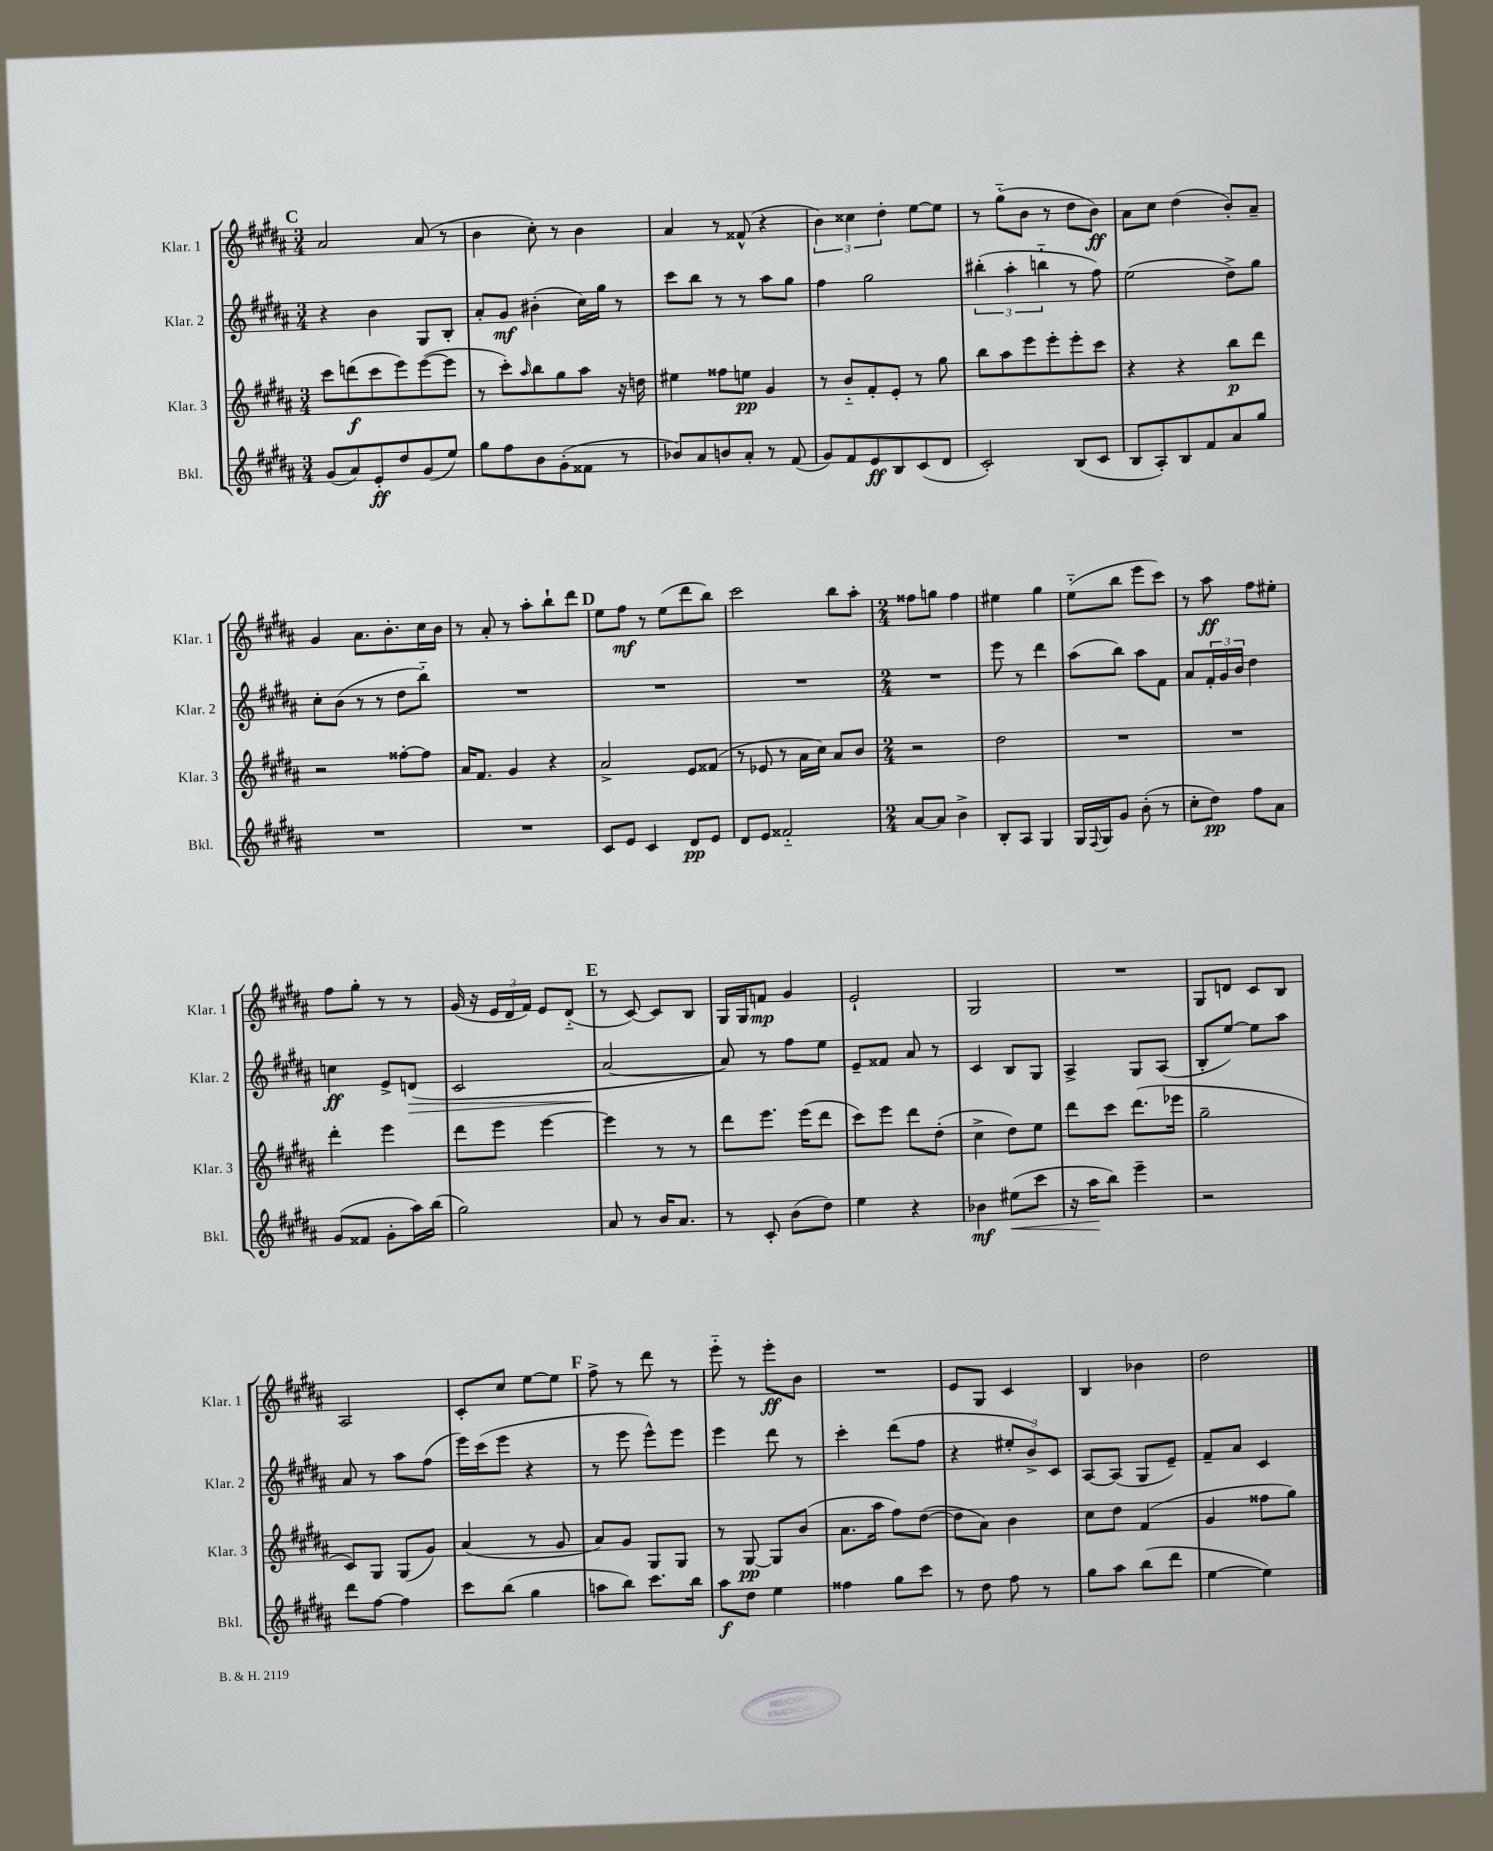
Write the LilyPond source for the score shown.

<<
\new StaffGroup <<
\new Staff = "s0" \with { instrumentName = "Klar. 1" shortInstrumentName = "Klar. 1" } {
    \clef treble \key b \major \numericTimeSignature \time 3/4
    \mark \markup { \bold "C" } ais'2 ais'8( r8 |
    b'4 cis''8-.) r8 b'4 |
    ais'4 r8 fisis'8-^( r4 |
    \tuplet 3/2 { b'4) cisis''4 dis''4-. } e''8~ e''8 |
    r8 gis''8-_( b'8 r8 dis''8 b'8\ff) |
    ais'8 cis''8 dis''4( b'8-.) ais'8-- |
    gis'4 ais'8. b'8.-. cis''16 b'16 |
    r8 ais'8-. r8 ais''8-. b''8-! dis'''8 |
    \mark \markup { \bold "D" } e''8 fis''8\mf r8 e''8( dis'''8 b''8) |
    cis'''2 b''8 ais''8-. |
    \numericTimeSignature \time 2/4 fisis''8 g''8 fisis''4 |
    eis''4 gis''4 |
    e''8-_( b''8 e'''8 cis'''8) |
    r8 ais''8\ff fis''8 eis''8-. |
    fis''8 gis''8-. r8 r8 |
    gis'16( r16 \tuplet 3/2 { e'16 dis'16 fis'16) } e'8 dis'8-_( |
    \mark \markup { \bold "E" } r8 cis'8~) cis'8 b8 |
    gis16 gis16 f'8\mp gis'4 |
    e'2-! |
    gis2 |
    R2 |
    gis8 d'8 cis'8 b8 |
    ais2 |
    cis'8-. cis''8 e''8~ e''8 |
    \mark \markup { \bold "F" } fis''8-> r8 dis'''8 r8 |
    e'''8-_ r8 e'''8-.\ff b'8 |
    R2 |
    e'8 gis8 cis'4 |
    b4 bes'4 |
    dis''2 \bar "|." |
}
\new Staff = "s1" \with { instrumentName = "Klar. 2" shortInstrumentName = "Klar. 2" } {
    \clef treble \key b \major \numericTimeSignature \time 3/4
    \mark \markup { \bold "C" } r4 b'4 gis8 b8-. |
    ais'8-. gis'8\mf bis'4-.( cis''16) gis''16 r8 |
    cis'''8 b''8 r8 r8 ais''8 gis''8 |
    fis''4 gis''2 |
    \tuplet 3/2 { bis''4-.( ais''4-. b''4-_ } r8 fis''8) |
    e''2( dis''8->) gis''8 |
    cis''8-. b'8( r8 r8 dis''8 b''8-_) |
    R2. |
    \mark \markup { \bold "D" } R2. |
    R2. |
    \numericTimeSignature \time 2/4 R2 |
    e'''8 r8 dis'''4 |
    ais''8( b''8) ais''8 fis'8 |
    ais'8 \tuplet 3/2 { fis'16-. gis'16 b'16 } dis''4 |
    c''4\ff e'8-> d'8\>( |
    cis'2 |
    \mark \markup { \bold "E" } ais'2~\! |
    ais'8) r8 fis''8 e''8 |
    e'8-- fisis'8 ais'8 r8 |
    cis'4 b8 gis8 |
    ais4-> gis8 ais8( |
    b8-. e''8~) e''8 ais''8 |
    ais'8 r8 ais''8 fis''8( |
    e'''16) cis'''16( e'''8 r4 |
    \mark \markup { \bold "F" } r8 e'''8 e'''8-^) e'''8 |
    e'''4 dis'''8 r8 |
    cis'''4-. dis'''8( fis''8 |
    r4 \tuplet 3/2 { eis''8-. b'8->) cis'8 } |
    ais8~ ais8( gis8 e'8--) |
    fis'8-- ais'8 cis'4 \bar "|." |
}
\new Staff = "s2" \with { instrumentName = "Klar. 3" shortInstrumentName = "Klar. 3" } {
    \clef treble \key b \major \numericTimeSignature \time 3/4
    \mark \markup { \bold "C" } cis'''8 d'''8\f( cis'''8 e'''8) e'''8~( e'''8 |
    r8 cis'''8-.) \grace { ais''16 } b''8 gis''8 ais''8 r16 d''16 |
    eis''4 fisis''8 e''8\pp gis'4 |
    r8 b'8-_ fis'8-. e'8-. r8 gis''8 |
    b''8 ais''8 e'''8 e'''8-. e'''8-. cis'''8 |
    r4 r4 b''8\p dis'''8 |
    r2 fisis''8~-. fisis''8 |
    ais'16 fis'8. gis'4 r4 |
    \mark \markup { \bold "D" } ais'2-> e'8 fisis'8( |
    r8 ees'8 r8 ais'16 cis''16) ais'8 b'8 |
    \numericTimeSignature \time 2/4 r2 |
    dis''2 |
    R2 |
    R2 |
    dis'''4-. e'''4 |
    dis'''8 e'''8 e'''4~ |
    \mark \markup { \bold "E" } e'''4 r8 r8 |
    dis'''8 e'''8. e'''16( dis'''8 |
    cis'''8) e'''8 dis'''8 dis''8-.( |
    cis''4-> dis''8) e''8 |
    dis'''8 cis'''8 dis'''8.( ees'''16 |
    gis''2-- |
    cis'8) gis8 gis8( gis'8) |
    ais'4( r8 gis'8 |
    \mark \markup { \bold "F" } ais'8) gis'8 gis8 gis8 |
    r8 gis8~\pp gis8 b'8( |
    ais'8. ais''16 fis''8) dis''8~( |
    dis''8 ais'8) b'4 |
    cis''8 dis''8 fis'4( |
    gis'4 fisis''8 gis''8) \bar "|." |
}
\new Staff = "s3" \with { instrumentName = "Bkl." shortInstrumentName = "Bkl." } {
    \clef treble \key b \major \numericTimeSignature \time 3/4
    \mark \markup { \bold "C" } gis'8( ais'8) e'8-.\ff dis''8 gis'8( e''8) |
    gis''8 fis''8 b'8 gis'8-.( fisis'8 r8 |
    bes'8) ais'8 b'8 ais'8-. r8 fis'8( |
    gis'8) fis'8 e'8\ff b8 cis'8( dis'8 |
    cis'2-.) b8( cis'8 |
    b8 ais8-.) b8 fis'8 ais'8 gis''8 |
    R2. |
    R2. |
    \mark \markup { \bold "D" } cis'8 e'8 cis'4 dis'8\pp e'8 |
    dis'8 e'8 fisis'2-_ |
    \numericTimeSignature \time 2/4 ais'8~ ais'8 b'4-> |
    b8-. ais8 gis4 |
    gis16 \appoggiatura { fis8 } gis16 gis'8 b'8-.( r8 |
    cis''8-. dis''8\pp) fis''8 ais'8 |
    gis'8( fisis'8 gis'8-. ais''16) b''16( |
    gis''2) |
    \mark \markup { \bold "E" } ais'8 r8 b'16 ais'8. |
    r8 cis'8-. b'8( dis''8) |
    e''4 r4 |
    bes'4\mf eis''8\<( cis'''8 |
    r16 ais''16\! b''8) e'''4-- |
    r2 |
    dis'''8 fis''8~ fis''4 |
    cis'''8 b''8( gis''4 |
    \mark \markup { \bold "F" } a''8 b''8) cis'''8. b''16 |
    ais''8\f dis''8 e''4 |
    fisis''4 gis''8 cis'''8 |
    r8 dis''8 fis''8 r8 |
    gis''8 ais''8 b''8( dis'''8 |
    e''4~ e''4) \bar "|." |
}
>>
>>
\layout { \context { \Score \remove "Bar_number_engraver" } }
